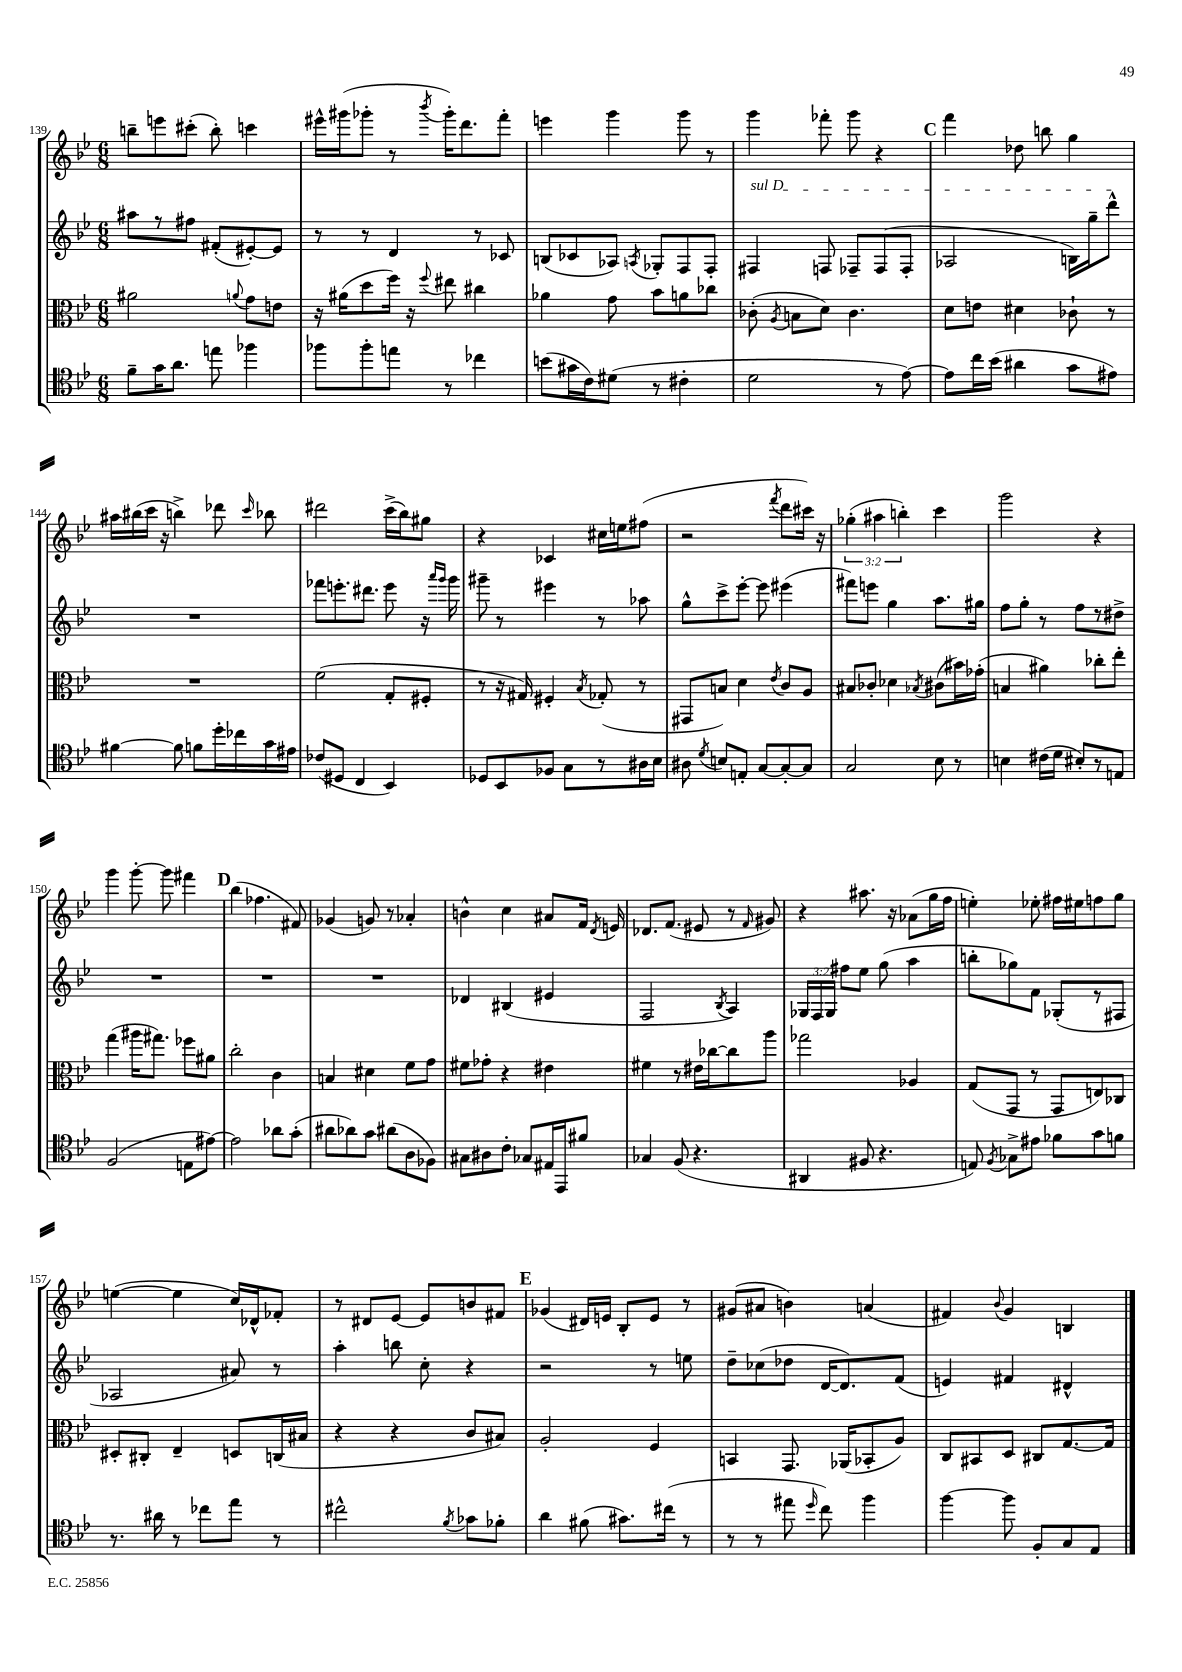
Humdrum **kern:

**kern	**kern	**kern	**kern
*staff4	*staff3	*staff2	*staff1
*clefC4	*clefC3	*clefG2	*clefG2
*k[b-e-]	*k[b-e-]	*k[b-e-]	*k[b-e-]
*M6/8	*M6/8	*M6/8	*M6/8
8f~	2a#	8aa#	8bb~
16g	.	8r	8eee
8.a	.	.	.
.	.	8ff#	(8ccc#'
8ee	.	(8f#'	8bb')
.	8qqa	.	.
4ff-	8g	[8e#')	4ccc
.	8e	8e#]	.
=	=	=	=
8ff-	16r	8r	16eee#^^
.	(16a#	.	(16ggg#
8ff-'	8dd	8r	8ggg-'
8ee	16ff)	4d	8r
.	16r	.	.
.	8qqff	.	8qbbb-
8r	8ee#	.	16ggg-')
.	.	.	8.ddd
4cc-	4cc#	8r	.
.	.	8c-	8fff'
=	=	=	=
(8b	4a-	(8B	4eee
16g#	.	8c-	.
16c)	.	.	.
(8d#	8g	8A-)	4ggg
.	.	8qA	.
8r	8b-	8G-'	.
4c#'	8a	8F	8ggg
.	8cc-	8F'	8r
=	=	=	=
2d	(8c-'	4F#	4ggg
.	8qA	.	.
.	8B	.	.
.	8d)	8F	8fff-'
.	4.c-	8F-~	8ggg
8r	.	(8F-	4r
[8e-)	.	8F-'	.
=	=	=	=
8e-]	8d	2A-	4fff
16cc	8e	.	.
(16b-	.	.	.
4a#	4d#	.	8dd-
.	.	.	8bb
8g	8c-`	16B)	4gg
.	.	16gg~	.
8e#)	8r	8ddd^^	.
=	=	=	=
[4f#	2.r	2.r	16aa#
.	.	.	(16bb#
.	.	.	16ccc
.	.	.	16r
8f#]	.	.	4bb^)
8f	.	.	.
16dd'	.	.	8ddd-
16cc-	.	.	.
.	.	.	16qqccc
16g	.	.	8bb-
16e#	.	.	.
=	=	=	=
(8c-	(2f	8fff-	2ddd#
8D#	.	8.eee'	.
4C	.	.	.
.	.	8.ddd#	.
4BB-)	8G'	8eee	(16ccc^
.	.	.	16bb-)
.	8F#'	16r	8gg#
.	.	16qqaaa	.
.	.	16qqggg	.
.	.	16ggg	.
=	=	=	=
8D-	8r	8ggg#~	4r
8BB-	16r	8r	.
.	16G#)	.	.
8F-	4F#'	4eee#	4c-
8G	.	.	.
.	8qB-	.	.
8r	(8G-'	8r	16cc#
.	.	.	16ee
16A#	8r	8aa-	(8ff#
16B-	.	.	.
=	=	=	=
8A#	8GG#	8gg^^	2r
8qd	.	.	.
8B	8B)	8ccc^	.
8E'	4d	[8eee-'	.
[8G	.	8eee-]	.
.	8qe-	.	8qfff
8G'_	8c	(4eee#	8ddd
8G]	8A	.	16ccc#)
.	.	.	16r
=	=	=	=
2G	8B#	8fff#)	(6gg-'
.	8c-'	8eee	.
.	.	.	6aa#
.	4d-	4gg	.
.	.	.	6bb')
.	8qB-	.	.
8B-	(8c#	8.aa	4ccc
8r	16b#)	.	.
.	(16g-'	16gg#	.
=	=	=	=
4B	4B	8ff	2ggg
.	.	8gg'	.
(16c#	4a#)	8r	.
16d	.	.	.
8B#')	.	8ff	.
8r	8cc-'	8r	4r
8E	8ee-'	8dd#^	.
=	=	=	=
(2F	(4gg	2.r	4ggg
.	16aa#	.	[8ggg'
.	8.gg#)	.	.
.	.	.	8ggg]
8E	8ff-	.	4fff#
[8e#)	8a#	.	.
=	=	=	=
2e#]	2cc'	2.r	(4bb-
.	.	.	4.ff-
8a-	4c	.	.
(8g'	.	.	8f#)
=	=	=	=
8a#	4B	2.r	(4g-
8a-)	.	.	.
8g	4d#	.	8g)
(8a#	.	.	8r
8A	8f	.	4a-'
8F-)	8g	.	.
=	=	=	=
8G#	8f#	4d-	4b^^
8A#	8g-'	.	.
8c'	4r	(4B#	4cc
8G-	.	.	.
16E#	4e#	4e#	8a#
16EE-	.	.	.
8f#	.	.	16f
.	.	.	8qd
.	.	.	16e
=	=	=	=
4G-	4f#	2F	8.d-
.	.	.	(8.f
(8F	8r	.	.
4.r	16e#	.	8e#
.	[16cc-	.	.
.	.	8qB-	.
.	8cc-]	4A)	8r
.	.	.	16qqf
.	8aa	.	8g#)
=	=	=	=
4AA#	2gg-	24G-	4r
.	.	24F	.
.	.	24G-	.
.	.	8ff#	.
8F#	.	8ee-	8.aa#
4.r	.	(8gg	.
.	.	.	16r
.	4A-	4aa	(8a-
.	.	.	16gg
.	.	.	16ff
=	=	=	=
8E)	(8G	8bb'	4ee')
8qF	.	.	.
8G-^	8GG	8gg-)	.
8e#	8r	8f	8ee-'
8f-	8GG	(8G-'	16ff#
.	.	.	16ee#
8g	8E)	8r	8ff
8f	8C-	8F#	8gg
=	=	=	=
8.r	8D#'	2A-	([4ee
.	8C#'	.	.
16a#	.	.	.
8r	4E-~	.	4ee]
8cc-	.	.	.
8ee-	8D	8a#)	16cc)
.	.	.	16d-^^
8r	(16C	8r	8f-'
.	16B#	.	.
=	=	=	=
2cc#^^	4r	4aa'	8r
.	.	.	8d#
.	4r	8bb	[8e-
.	.	8cc'	8e-]
8qf	.	.	.
8g-	8c	4r	8b
8f-'	8B#)	.	8f#
=	=	=	=
4a	2A'	2r	(4g-
(8f#	.	.	16d#)
.	.	.	16e
8.g#)	.	.	8B-'
.	4F	8r	8e
(16cc#	.	.	.
8r	.	8ee	8r
=	=	=	=
8r	4BB	8dd~	(8g#
8r	.	(8cc-	8a#
8ee#	8.GG	8dd-	4b)
16qqdd	.	.	.
8cc)	.	[16d	.
.	(16AA-	8.d])	.
4ff	8BB-'	.	(4a
.	8A)	(8f	.
=	=	=	=
[4ff	8C	4e)	4f#)
.	8BB#	.	.
.	.	.	8qqb-
8ff]	8D	4f#	4g
8F'	8C#	.	.
8G	[8.G	4d#^^	4B
8E-	.	.	.
.	16G]	.	.
==	==	==	==
*-	*-	*-	*-
